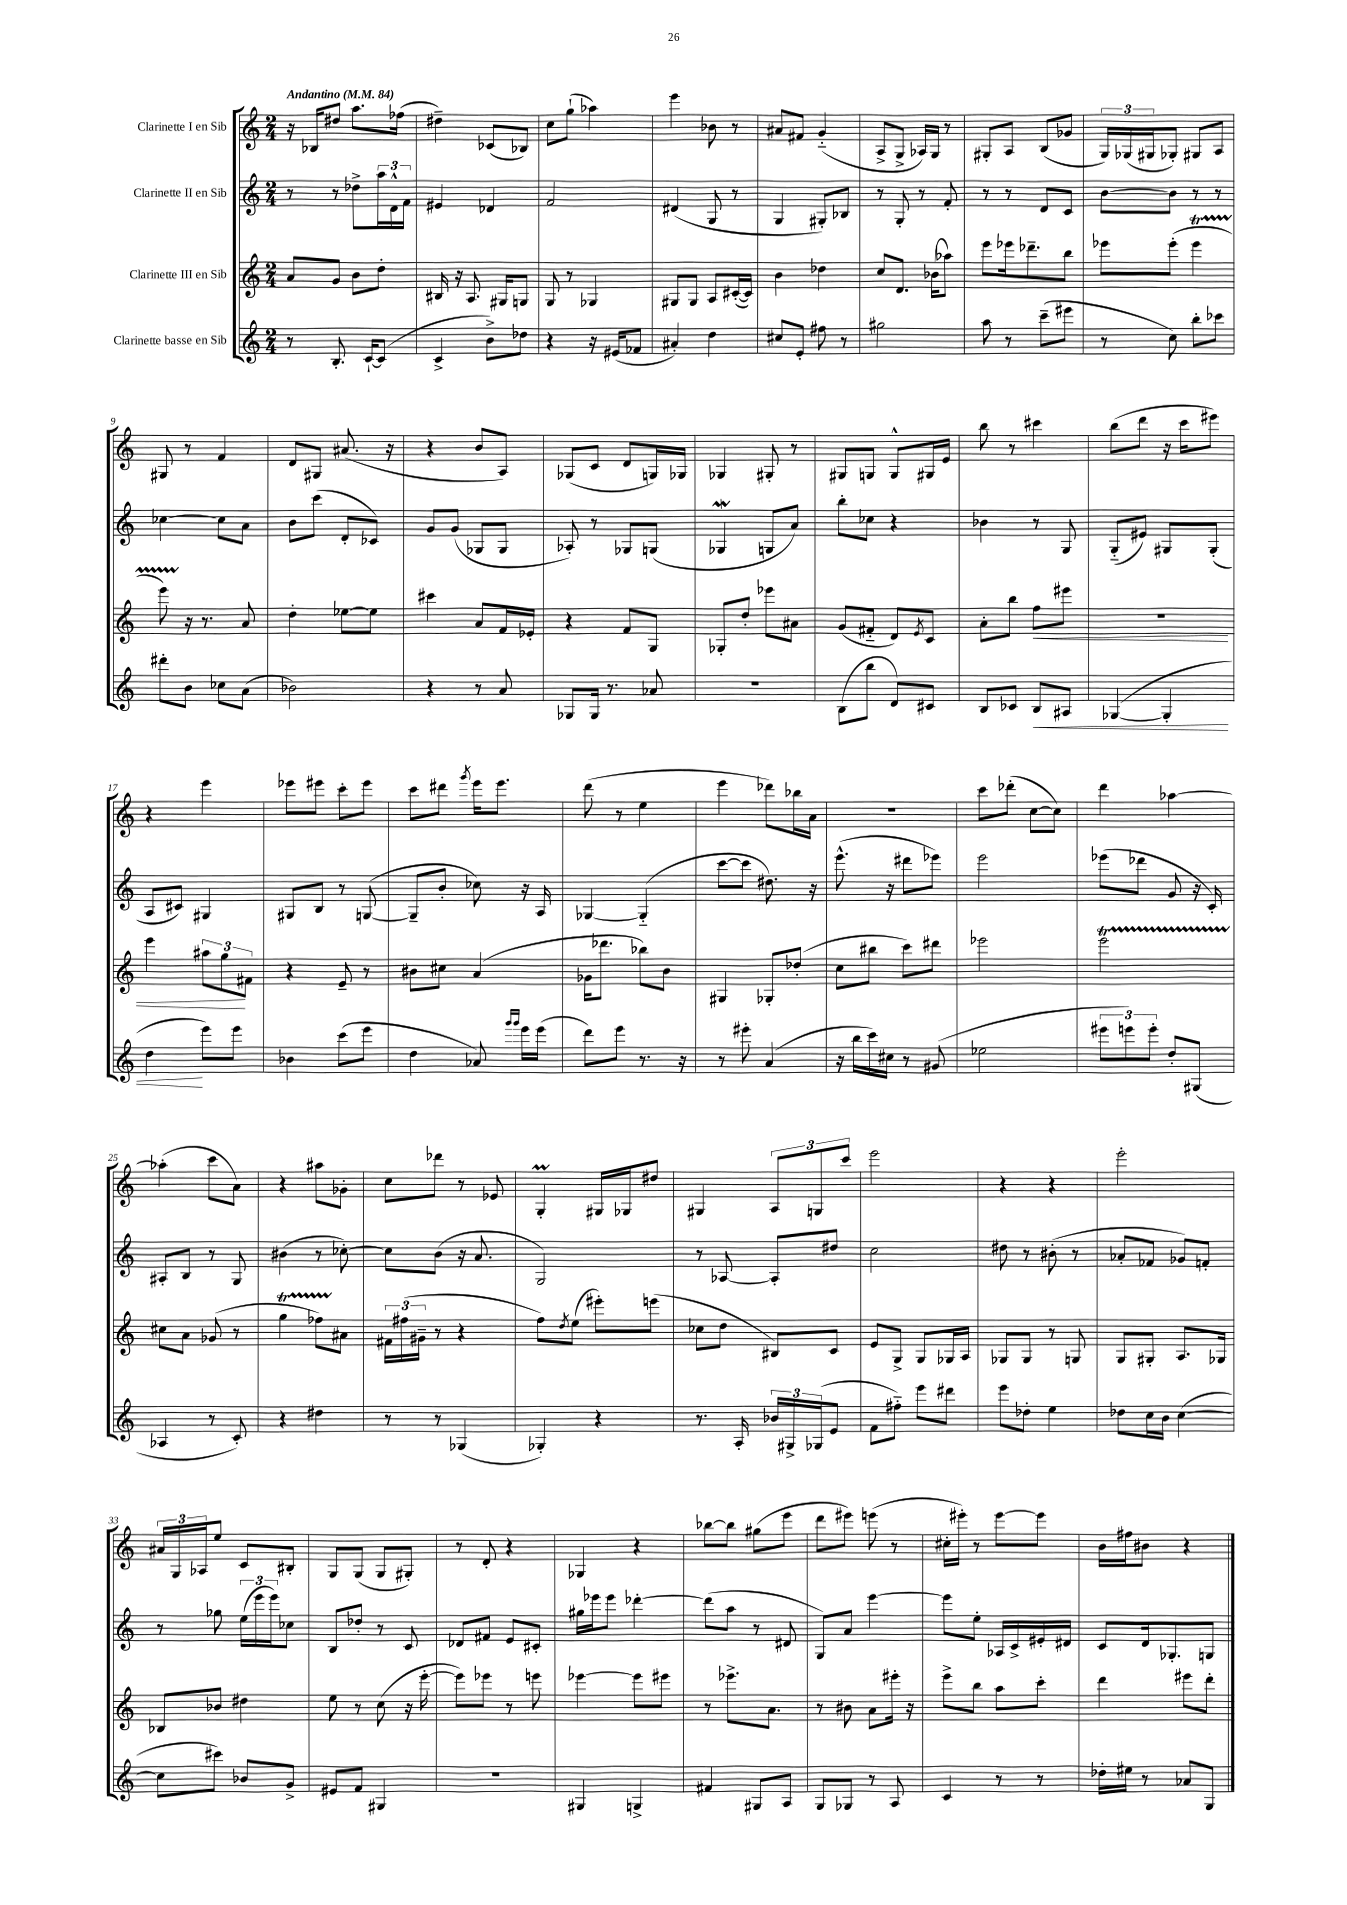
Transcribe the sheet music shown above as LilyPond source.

<<
\new StaffGroup <<
\new Staff = "s0" \with { instrumentName = "Clarinette I en Sib" } {
    \clef treble \key c \major \numericTimeSignature \time 2/4 \tempo "Andantino" 4 = 84
    r16 bes16 dis''8 a''8. fes''16( |
    dis''4--) ces'8( bes8) |
    c''8 g''8-!( aes''4) |
    e'''4 bes'8 r8 |
    ais'8 fis'8 g'4-_( |
    a8-> g8-> aes16) g16 r8 |
    gis8-. a8 b8( ges'8 |
    \tuplet 3/2 { g16) ges16( gis16 } ges8-.) gis8 a8 |
    gis8 r8 f'4 |
    d'8 gis8 ais'8.( r16 |
    r4 b'8 a8) |
    ges8( c'8 d'8 g16) ges16 |
    ges4 gis8-. r8 |
    gis8 g8 g8-^ gis16 e'16 |
    b''8 r8 cis'''4 |
    b''8( d'''8 r16 c'''16 eis'''8) |
    r4 e'''4 |
    ees'''8 eis'''8 c'''8-. eis'''8 |
    c'''8 dis'''8 \acciaccatura { g'''8 } e'''16 e'''8. |
    d'''8( r8 e''4 |
    e'''4 des'''8) bes''16 a'16 |
    R2 |
    c'''8 des'''8-.( c''8~ c''8) |
    d'''4 aes''4~ |
    aes''4-.( c'''8 a'8) |
    r4 ais''8 ges'8-. |
    c''8 des'''8 r8 ees'8 |
    g4-.\prall gis16 ges16 dis''8 |
    gis4 \tuplet 3/2 { a8 g8 c'''8 } |
    e'''2 |
    r4 r4 |
    e'''2-. |
    \tuplet 3/2 { ais'16 g16 aes16 } e''8 c'8 bis8-. |
    g8 g8( g8 gis8-.) |
    r8 d'8-. r4 |
    ges4 r4 |
    bes''8~ bes''8 gis''8( e'''8 |
    d'''8 eis'''8) e'''8( r8 |
    cis''16-. eis'''16-.) r8 eis'''8~ eis'''8 |
    b'16 fis''16 bis'8 r4 \bar "|." |
}
\new Staff = "s1" \with { instrumentName = "Clarinette II en Sib" } {
    \clef treble \key c \major \numericTimeSignature \time 2/4
    r8 r8 des''8-> \tuplet 3/2 { a''16 d'16-^ f'16 } |
    eis'4 des'4 |
    f'2 |
    dis'4( g8 r8 |
    g4 gis8-.) bes8 |
    r8 g8-. r8 f'8-. |
    r8 r8 d'8 c'8 |
    b'8~ b'8 r8 r8 |
    ces''4~ ces''8 a'8 |
    b'8 c'''8( d'8-. ces'8) |
    g'8 g'8( ges8 ges8 |
    aes8-.) r8 ges8 g8( |
    ges4\mordent g8 a'8) |
    b''8-. ces''8 r4 |
    bes'4 r8 g8 |
    g8-_( eis'8) gis8 gis8-.( |
    a8 cis'8) gis4 |
    gis8 b8 r8 g8~( |
    g8-- b'8-. ces''8) r16 a16 |
    ges4~ ges4-_( |
    c'''8~ c'''8 dis''8.) r16 |
    e'''8.-^( r16 dis'''8 ees'''8) |
    e'''2 |
    ees'''8( des'''8 g'8 r16 c'16-.) |
    ais8-. b8 r8 g8 |
    bis'4( r8 ces''8~-.) |
    ces''8 b'8( r16 a'8. |
    g2) |
    r8 aes8~ aes8-. dis''8 |
    c''2 |
    dis''8 r8 bis'8-.( r8 |
    aes'8-. fes'8 ges'8) f'8-. |
    r8 ges''8 \tuplet 3/2 { e''16( e'''16 e'''16) } ces''8 |
    b8 des''8-. r8 c'8 |
    des'8 fis'8 e'8 cis'8-. |
    gis''16 ees'''16 ees'''8 des'''4~-. |
    des'''8( a''8 r8 dis'8 |
    g8) a'8 e'''4~ |
    e'''8 e''8-. aes16 c'16-> eis'16-. dis'16 |
    c'8 d'16 ges8.-. g8 \bar "|." |
}
\new Staff = "s2" \with { instrumentName = "Clarinette III en Sib" } {
    \clef treble \key c \major \numericTimeSignature \time 2/4
    a'8 g'8 b'8 d''8-. |
    bis16 r16 a8. gis16 g8 |
    g8 r8 ges4 |
    gis8 gis8 a8 cis'16~-.( cis'16) |
    b'4 des''4 |
    c''8 d'8. bes'16( aes''8) |
    e'''8 ees'''16 des'''8.-- b''8 |
    ees'''8 ees'''8-.( ees'''4\startTrillSpan |
    e'''8) r16\stopTrillSpan r8. a'8 |
    d''4-. ees''8~ ees''8 |
    cis'''4 a'8 f'16 ees'16-. |
    r4 f'8 g8 |
    ges8-. d''8-. ees'''8 ais'8 |
    g'8( fis'8-_ d'8) \acciaccatura { e'8 } c'8 |
    a'8-. b''8 f''8\< eis'''8 |
    r2 |
    e'''4 \tuplet 3/2 { ais''8 g''8\! fis'8 } |
    r4 e'8-- r8 |
    bis'8 cis''8 a'4( |
    ges'16 des'''8. bes''8) b'8 |
    gis4 ges8-. des''8-.( |
    c''8 bis''8 c'''8) dis'''8 |
    ees'''2 |
    e'''2\startTrillSpan |
    cis''8\stopTrillSpan a'8 ges'8( r8 |
    g''4\startTrillSpan fes''8) ais'8\stopTrillSpan |
    \tuplet 3/2 { fis'16 fis''16( gis'16-- } r8 r4 |
    f''8) \acciaccatura { d''8 } e''8( eis'''8-.) e'''8( |
    ces''8 d''8 bis8) c'8 |
    e'8 g8-> g8 ges16 a16 |
    ges8 ges8 r8 g8 |
    g8 gis8-. a8. ges16 |
    bes8 bes'8 dis''4 |
    e''8 r8 c''8( r16 e'''16~-. |
    e'''8) ees'''8 r8 e'''8 |
    ees'''4~ ees'''8 eis'''8 |
    r8 ees'''8.-> a'8. |
    r8 bis'8 a'8 eis'''16-. r16 |
    e'''8-> b''8 a''8 c'''8-. |
    d'''4 eis'''8 d'''8-. \bar "|." |
}
\new Staff = "s3" \with { instrumentName = "Clarinette basse en Sib" } {
    \clef treble \key c \major \numericTimeSignature \time 2/4
    r8 b8.-. c'16~-! c'8( |
    c'4-> b'8->) des''8 |
    r4 r16 eis'16( fes'8 |
    ais'4-.) d''4 |
    cis''8 e'8-. fis''8 r8 |
    gis''2 |
    a''8 r8 c'''8--( eis'''8 |
    r8 c''8) b''8-. ces'''8 |
    dis'''8-. b'8 ces''8 a'8( |
    bes'2) |
    r4 r8 a'8 |
    ges8 ges16 r8. aes'8 |
    R2 |
    b8( b''8 d'8) cis'8 |
    b8 ces'8 b8\< ais8 |
    ges4~( ges4-. |
    d''4\! e'''8) e'''8 |
    bes'4 c'''8( e'''8 |
    d''4 aes'8) \grace { g'''16 g'''16 } e'''16 e'''16( |
    d'''8) e'''8 r8. r16 |
    r8 eis'''8-. a'4( |
    r16 b''16 c'''16) cis''16 r8 gis'8( |
    ees''2 |
    \tuplet 3/2 { eis'''8 e'''8) e'''8-. } d''8-. gis8( |
    aes4 r8 c'8-.) |
    r4 dis''4 |
    r8 r8 ges4( |
    ges4-.) r4 |
    r8. a16-. \tuplet 3/2 { bes'16 gis16-> ges16( } e'8 |
    f'8 fis''8-_) e'''8 dis'''8 |
    e'''8 des''8-. e''4 |
    des''8 c''16 b'16 c''4~( |
    c''8 cis'''8) bes'8 g'8-> |
    eis'8 f'8 gis4 |
    r2 |
    gis4 g4-> |
    fis'4 gis8 a8 |
    g8 ges8 r8 a8 |
    c'4 r8 r8 |
    des''16-. eis''16 r8 aes'8 g8 \bar "|." |
}
>>
>>
